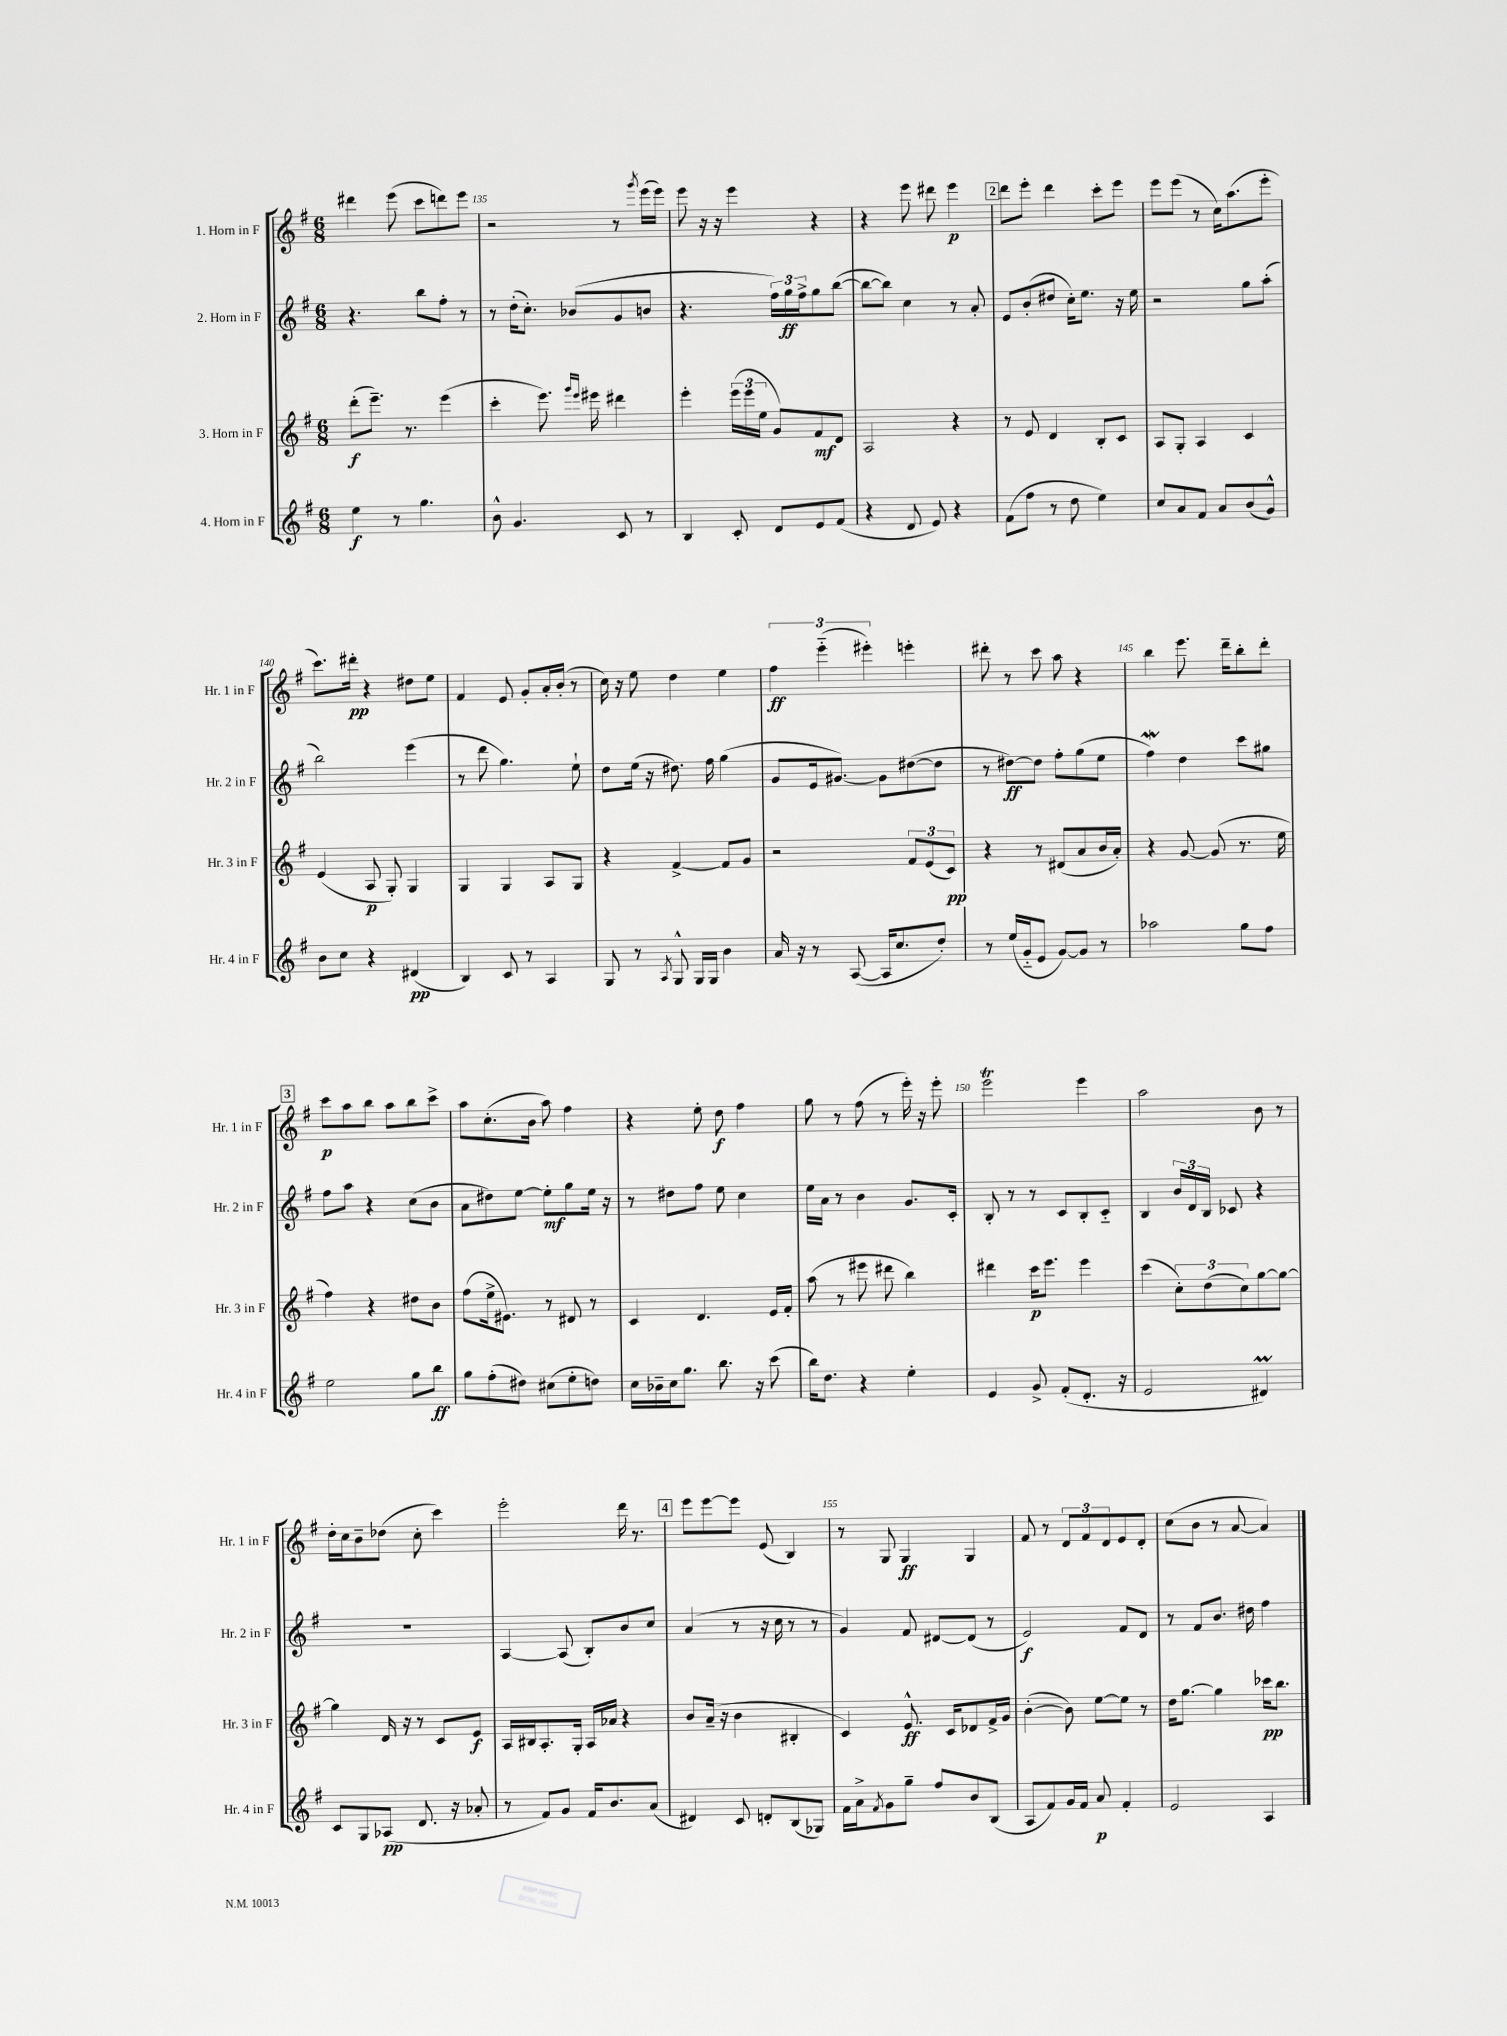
<<
\new StaffGroup <<
\new Staff = "s0" \with { instrumentName = "1. Horn in F" shortInstrumentName = "Hr. 1 in F" } {
    \clef treble \key g \major \numericTimeSignature \time 6/8
    dis'''4 e'''8( c'''8 d'''8) e'''8 |
    r2 r8 \acciaccatura { g'''8 } e'''16( e'''16) |
    e'''8 r16 r16 e'''4 r4 |
    r4 e'''8 dis'''8 e'''4\p |
    \mark \markup { \box "2" } d'''8 e'''8-. d'''4 c'''8-. e'''8 |
    e'''8 e'''8( r8 c''16) a''8.( e'''8-. |
    c'''8.) dis'''16-.\pp r4 dis''8 e''8 |
    fis'4 e'8 g'8-. a'16-. b'16-.( r8 |
    c''16) r16 e''8 d''4 e''4 |
    \tuplet 3/2 { fis''4\ff e'''4-_( eis'''4-.) } e'''4-. |
    dis'''8-. r8 c'''8 a''8 r4 |
    b''4 e'''8. d'''16-- b''8-. d'''8-. |
    \mark \markup { \box "3" } c'''8\p a''8 b''8 a''8 b''8 c'''8-> |
    a''8 c''8.-.( b'16 a''8) fis''4 |
    r4 e''8-. d''8\f fis''4 |
    g''8 r8 fis''8( r8 e'''16-.) r16 e'''8-. |
    e'''2\trill e'''4 |
    a''2 b'8 r8 |
    d''16-. c''16 b'8-- des''8( c''8-. c'''4) |
    e'''2-. d'''16 r8. |
    \mark \markup { \box "4" } e'''8 e'''8~ e'''8 e'8( b4) |
    r8 g8 g4\ff g4 |
    fis'8 r8 \tuplet 3/2 { d'8 fis'8 d'8 } e'8 d'8-. |
    c''8( b'8 r8 a'8~ a'4) \bar "|." |
}
\new Staff = "s1" \with { instrumentName = "2. Horn in F" shortInstrumentName = "Hr. 2 in F" } {
    \clef treble \key g \major \numericTimeSignature \time 6/8
    r4. b''8 fis''8-. r8 |
    r8 d''16-.( c''8.-.) bes'8( g'8 b'8 |
    r4. \tuplet 3/2 { fis''16) g''16\ff fis''16-> } g''8 b''8~( |
    b''8~ b''8) c''4 r8 a'8-. |
    \mark \markup { \box "2" } e'8 b'8-.( dis''8 c''16-.) e''8. r16 e''16 |
    r2 g''8 a''8-.( |
    b''2) e'''4( |
    r8 d'''8 g''4.) e''8-! |
    d''8 e''16( r16 dis''8.) fis''16 g''4( |
    g'8 e'16 gis'8.~) gis'8 dis''8~( dis''8 |
    r8 dis''8~\ff) dis''8 fis''8-. g''8( e''8 |
    fis''4\mordent) d''4 c'''8 gis''8 |
    \mark \markup { \box "3" } fis''8 a''8 r4 c''8( b'8 |
    a'8 dis''8) e''8~ e''8-.\mf g''8 e''16 r16 |
    r8 dis''8 fis''8 e''8 c''4 |
    e''16 a'16 r8 b'4 g'8. c'16-. |
    b8-. r8 r8 c'8 b8-. c'8-_ |
    b4 \tuplet 3/2 { b'16 d'16 b16 } ces'8 r4 |
    R2. |
    a4~ a8( b8-.) b'8 c''8 |
    \mark \markup { \box "4" } a'4( r8 r16 c''16 r8 r8 |
    g'4) fis'8 dis'8~ dis'8( r8 |
    e'2\f) fis'8 d'8 |
    r8 fis'8 b'8. dis''16 fis''4 \bar "|." |
}
\new Staff = "s2" \with { instrumentName = "3. Horn in F" shortInstrumentName = "Hr. 3 in F" } {
    \clef treble \key g \major \numericTimeSignature \time 6/8
    d'''8-.\f( e'''8.--) r8. e'''4( |
    c'''4-. e'''8.) \grace { g'''16 e'''16 } eis'''16 dis'''4 |
    e'''4-. \tuplet 3/2 { e'''16( e'''16 e''16 } g'8) fis'8\mf d'8 |
    a2 r4 |
    \mark \markup { \box "2" } r8 e'8 d'4 b8-. c'8 |
    a8 g8-. a4 c'4 |
    e'4( a8\p g8-.) g4 |
    g4 g4 a8 g8 |
    r4 fis'4~-> fis'8 g'8 |
    r2 \tuplet 3/2 { fis'8 e'8( c'8\pp) } |
    r4 r8 dis'8( a'8 b'16 a'16-.) |
    r4 g'8~ g'8( r8. e''16 |
    \mark \markup { \box "3" } fis''4) r4 dis''8 b'8 |
    fis''8( e''16-> eis'8.) r8 dis'8 r8 |
    c'4 d'4. e'16 fis'16-. |
    a''8( r8 eis'''8 dis'''8 b''4) |
    dis'''4 c'''16\p e'''8. e'''4 |
    c'''4( \tuplet 3/2 { c''8-.) d''8( c''8) } g''8~ g''8~ |
    g''4 d'16 r16 r8 c'8 e'8\f |
    a16 bis16 a8.-. g16-. a16 aes'16 r4 |
    \mark \markup { \box "4" } b'8 a'16--( r16 b'4 bis4-. |
    c'4) e'8.-^\ff c'16 des'8 fis'16-> g'16 |
    b'4~-.( b'8) e''8~ e''8 r8 |
    d''16 g''8.~ g''4 ces'''16\pp b''8. \bar "|." |
}
\new Staff = "s3" \with { instrumentName = "4. Horn in F" shortInstrumentName = "Hr. 4 in F" } {
    \clef treble \key g \major \numericTimeSignature \time 6/8
    e''4\f r8 g''4. |
    b'8-^ g'4. c'8 r8 |
    b4 c'8-. d'8 e'8 fis'8( |
    r4 d'8 e'8) r4 |
    \mark \markup { \box "2" } fis'8( fis''8 r8 d''8 e''4) |
    c''8 a'8 fis'8 a'8 b'8( g'8-^) |
    b'8 c''8 r4 dis'4\pp( |
    b4) c'8 r8 a4 |
    g8 r8 \acciaccatura { a8 } g8-^ g16 g16 b'4 |
    a'16 r16 r8 a8~( a16 c''8. d''8-.) |
    r8 e''16( g'16-_ e'8 g'8~) g'8 r8 |
    aes''2 g''8 fis''8 |
    \mark \markup { \box "3" } e''2 g''8 b''8\ff |
    g''8 fis''8-.( dis''8) cis''8( e''8-. d''8) |
    c''16 bes'16-- c''16 g''8. b''8. r16 c'''8( |
    b''16) d''8. r4 e''4-. |
    e'4 g'8-> fis'8-.( d'8.-. r16 |
    e'2 dis'4\prall) |
    c'8 g8 aes8\pp( d'8. r16 aes'8-. |
    r8 fis'8) g'8 fis'16 b'8. a'8( |
    \mark \markup { \box "4" } dis'4) c'8 d'8-. b8( ges8) |
    fis'16 a'16-> \acciaccatura { fis'8 } g'8 g''8-- fis''8 b'8 b8( |
    a8 fis'8) g'16 fis'16 a'8\p fis'4-. |
    e'2 a4 \bar "|." |
}
>>
>>
\layout { \context { \Score currentBarNumber = #134 \override BarNumber.break-visibility = ##(#f #t #t) barNumberVisibility = #(every-nth-bar-number-visible 5) } }
